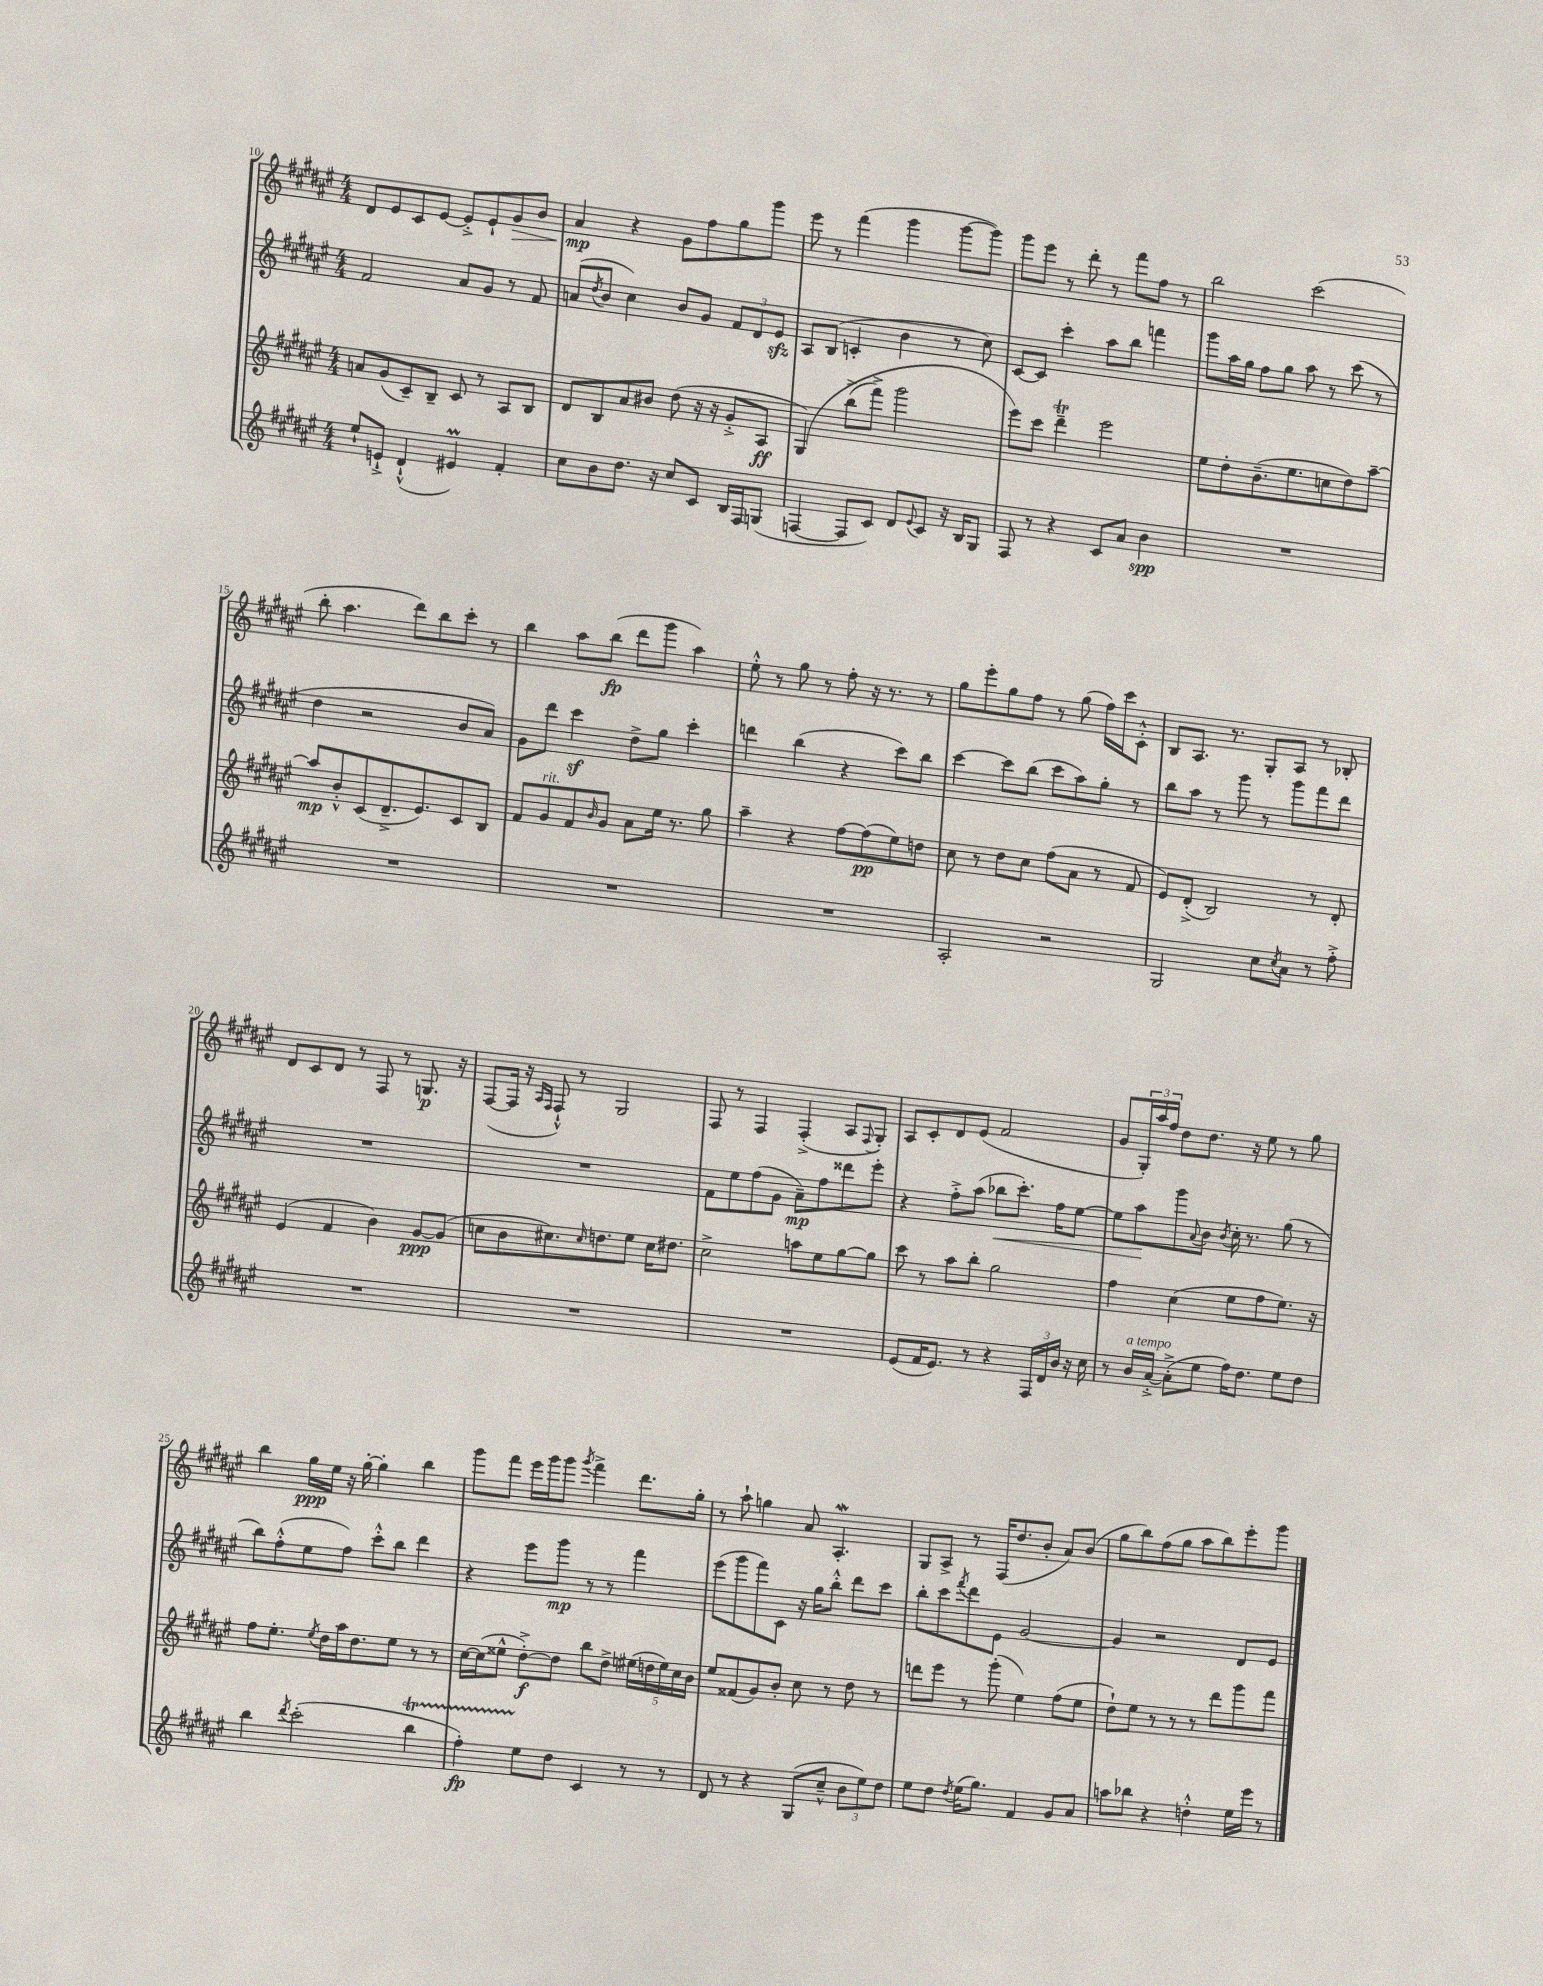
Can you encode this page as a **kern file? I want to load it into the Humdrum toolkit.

**kern	**kern	**kern	**kern
*staff4	*staff3	*staff2	*staff1
*clefG2	*clefG2	*clefG2	*clefG2
*k[f#c#g#d#a#e#]	*k[f#c#g#d#a#e#]	*k[f#c#g#d#a#e#]	*k[f#c#g#d#a#e#]
*M4/4	*M4/4	*M4/4	*M4/4
8ee#`	8a	2f#	8d#
8e`^	(8g#	.	8e#
(4d#`^^	8c#~)	.	8c#
.	8B~	.	[8e#
4e#)	8c#	8a#	8e#'^]
.	8r	8g#	8e#`
4f#'	8A#	8r	8g#
.	8B	8f#	8b
=	=	=	=
8cc#	8d#	(8a	4a#
.	.	8qdd#	.
8b	8B	8b	.
8.dd#	8a#	4cc#)	4r
.	8b#	.	.
16r	.	.	.
8cc#	(8dd#	8b	8g#
8c#	16r	8g#	8ff#
.	16r	.	.
16B	8g#'^	12f#	8gg#
16F#	.	.	.
.	.	12d#	.
(8G	8A#	.	8ggg#
.	.	12e#	.
=	=	=	=
[4F	&(4G#)	8A#	8eee#
.	.	(8B	8r
8F]	(8bb^	4c'	(4fff#
8c#)	8fff#^)	.	.
8d#	2ggg#	4b	4ggg#
8qqe#	.	.	.
8c#	.	.	.
16r	.	8r	[8ggg#
16B	.	.	.
8G#	.	8cc#)	8ggg#])
=	=	=	=
8F#	8eee#&)	[8c#	8ggg#
8r	8ccc#	8c#]	8eee#
4r	4ddd#~	4ccc#'	8r
.	.	.	8ddd#'
8c#	2eee#	8aa#	8r
8a#	.	8bb	8fff#
4b	.	4fff	8ff#
.	.	.	8r
=	=	=	=
1r	8ee#	8ggg#	2bb
.	8dd#'	16aa#	.
.	.	16gg#	.
.	(8.b~	8ff#	.
.	.	8gg#	.
.	8.ee#	.	.
.	.	8aa#	(2ccc#
.	8cc	8r	.
.	8dd#)	(8ccc#	.
.	[8aa#~	8r	.
=	=	=	=
1r	8aa#]	4dd#	8bb'
.	8b'^^	.	4.aa#
.	(8c#	2r	.
.	8.d#~^	.	.
.	.	.	8ddd#)
.	8.e#)	.	.
.	.	.	8bb
.	8c#	8b	8ccc#'
.	8B	8a#)	8r
=	=	=	=
1r	8f#	8g#	4bb
.	8g#	8ddd#	.
.	8f#	4ccc#	8aa#
.	16qqb	.	.
.	8g#	.	(8bb
.	8a#	8dd#^	8ddd#
.	16ee#	8gg#	8ggg#
.	8.r	.	.
.	.	4ccc#'	4aa#)
.	8gg#	.	.
=	=	=	=
1r	4aa#~	4ddd	8ee#'^^
.	.	.	8r
.	4r	(4bb	8gg#
.	.	.	8r
.	[8ff#	4r	8ff#'
.	(8ff#]	.	16r
.	.	.	8.r
.	8ee#)	8ccc#)	.
.	8dd	8bb	8r
=	=	=	=
2A#'	8cc#	[4ccc#	8gg#
.	8r	.	8eee#'
.	8dd#	8ccc#]	8gg#
.	8cc#	(8bb	8ff#
2r	(8ff#	8ccc#	8r
.	8a#	8aa#)	(8gg#
.	8r	8gg#'	16ff#)
.	.	.	16ccc#
.	8f#	8r	8c#'^^
=	=	=	=
2G#	8e#)	8bb	8B
.	(8d#'^	8aa#	8.A#
.	2B)	8r	.
.	.	.	8.r
.	.	8ggg#	.
8cc#	.	8r	8G#'
8qcc#	.	.	.
8a#	.	8ggg#	8A#
8r	8r	8fff#	8r
8ff#'^	8d#'	8ddd#	8B-'
=	=	=	=
1r	(4e#	1r	8d#
.	.	.	8c#
.	4f#	.	8d#
.	.	.	8r
.	4b)	.	8F#
.	.	.	8r
.	[8g#	.	8.G
.	(8g#]	.	.
.	.	.	16r
=	=	=	=
1r	8cc	1r	([8F#
.	8b	.	16F#]
.	.	.	16r
.	.	.	16qqA#
.	.	.	16qqF#
.	8.cc#)	.	8F#`^^)
.	.	.	8r
.	16qqcc#	.	.
.	8.dd	.	.
.	.	.	2G#
.	8ee#	.	.
.	16cc#	.	.
.	8.dd#	.	.
=	=	=	=
1r	2cc#^	8f#	8F#
.	.	8ee#	8r
.	.	(8ff#	4F#
.	.	8g#	.
.	8aa	8a#~)	(4F#'^
.	8ee#	8ff#	.
.	[8gg#	8ddd##	8A#
.	.	.	8qqF#
.	8gg#]	8eee#'	8G#')
=	=	=	=
(8e#	8ccc#	4r	8A#
16f#	8r	.	8c#'
8.e#)	.	.	.
.	8aa#	8ff#'^	8d#
8r	8bb'	(8aa#	(8e#
4r	2gg#	8bb-	2f#
.	.	8.ccc#')	.
24F#	.	.	.
24d#	.	.	.
.	.	16ff#	.
24b	.	.	.
16r	.	[8ee#	.
16cc#	.	.	.
=	=	=	=
8r	4ff#	8ee#]	8g#
16b	.	8aa#	24G#')
.	.	.	24aa#
[16a#'^	.	.	.
.	.	.	24ff#
(8a#'^]	(4cc#	8ggg#	8dd#
.	.	8qqa#	.
8ee#	.	8b	8.dd#
.	.	8qb	.
16ff#)	8ee#	16cc#'	.
8.dd#	.	8.r	16r
.	8ff#	.	8ee#
8ee#	8.ee#)	(8gg#	8r
8dd#	.	8r	8gg#
.	16r	.	.
=	=	=	=
4bb	8ff#	8bb)	4bb
.	8.ee#'	(8ff#'^^	.
8qddd#	.	.	.
(2ccc#'	.	8ee#	16gg#
.	8qee#	.	.
.	16dd#	.	16ee#
.	16aa#	8ff#)	16r
.	8.dd#	.	[16gg#'
.	.	8ccc#'^^	4gg#']
.	8ee#	8bb	.
4bb	8r	4ddd#	4bb
.	8r	.	.
=	=	=	=
4ff#')	[16cc#	4r	8ggg#
.	(16cc#]	.	.
.	8ee##^^	.	8fff#
8ee#	[8dd#'^)	8eee#	16eee#
.	.	.	16ggg#
8dd#	8dd#]	8ggg#	8ggg#
.	.	.	8qggg#
4c#	8bb	8r	4fff#^
.	8dd#^	8r	.
8r	(20ee#	4fff#	8.ddd#
.	20dd	.	.
.	20ee#)	.	.
8r	.	.	.
.	20cc#	.	.
.	.	.	16gg#'
.	20b	.	.
=	=	=	=
8d#	8ee#	(8eee#	8r
8r	(8f##	8ggg#	8aa#`
4r	8g#)	8fff#)	4gg
.	8b'	8c#	.
(8G#	8cc#	16r	8a#
.	.	16gg#	.
8cc#~^^	8r	8bb'^^	4.A#'
12b	8dd#	8ddd#	.
12ee#)	.	.	.
.	8r	8ccc#	.
12dd#	.	.	.
=	=	=	=
8ee#	8ddd	8bb'	8G#
8dd#	8eee#	8ccc#	8A#^
8qdd#	.	8qfff#	.
(16ee#	8r	8ddd#	8r
8.gg#)	.	.	.
.	(8ggg#'	8e#	(16F#
.	.	.	8.dd#
4f#	4ee#)	[2g#	.
.	.	.	8b'
8g#	(8ff#	.	8a#)
8a#	8ee#	.	(8b
=	=	=	=
8aa	8dd#`)	4g#]	8gg#
8bb-	8ee#	.	8bb)
4r	8r	2r	(8ff#
.	8r	.	8gg#
4dd'^^	8r	.	8aa#
.	8ddd#	.	8bb)
16ee#	8ggg#	8d#	8eee#'
16eee#	.	.	.
8r	8fff#	8e#	8ggg#
==	==	==	==
*-	*-	*-	*-
